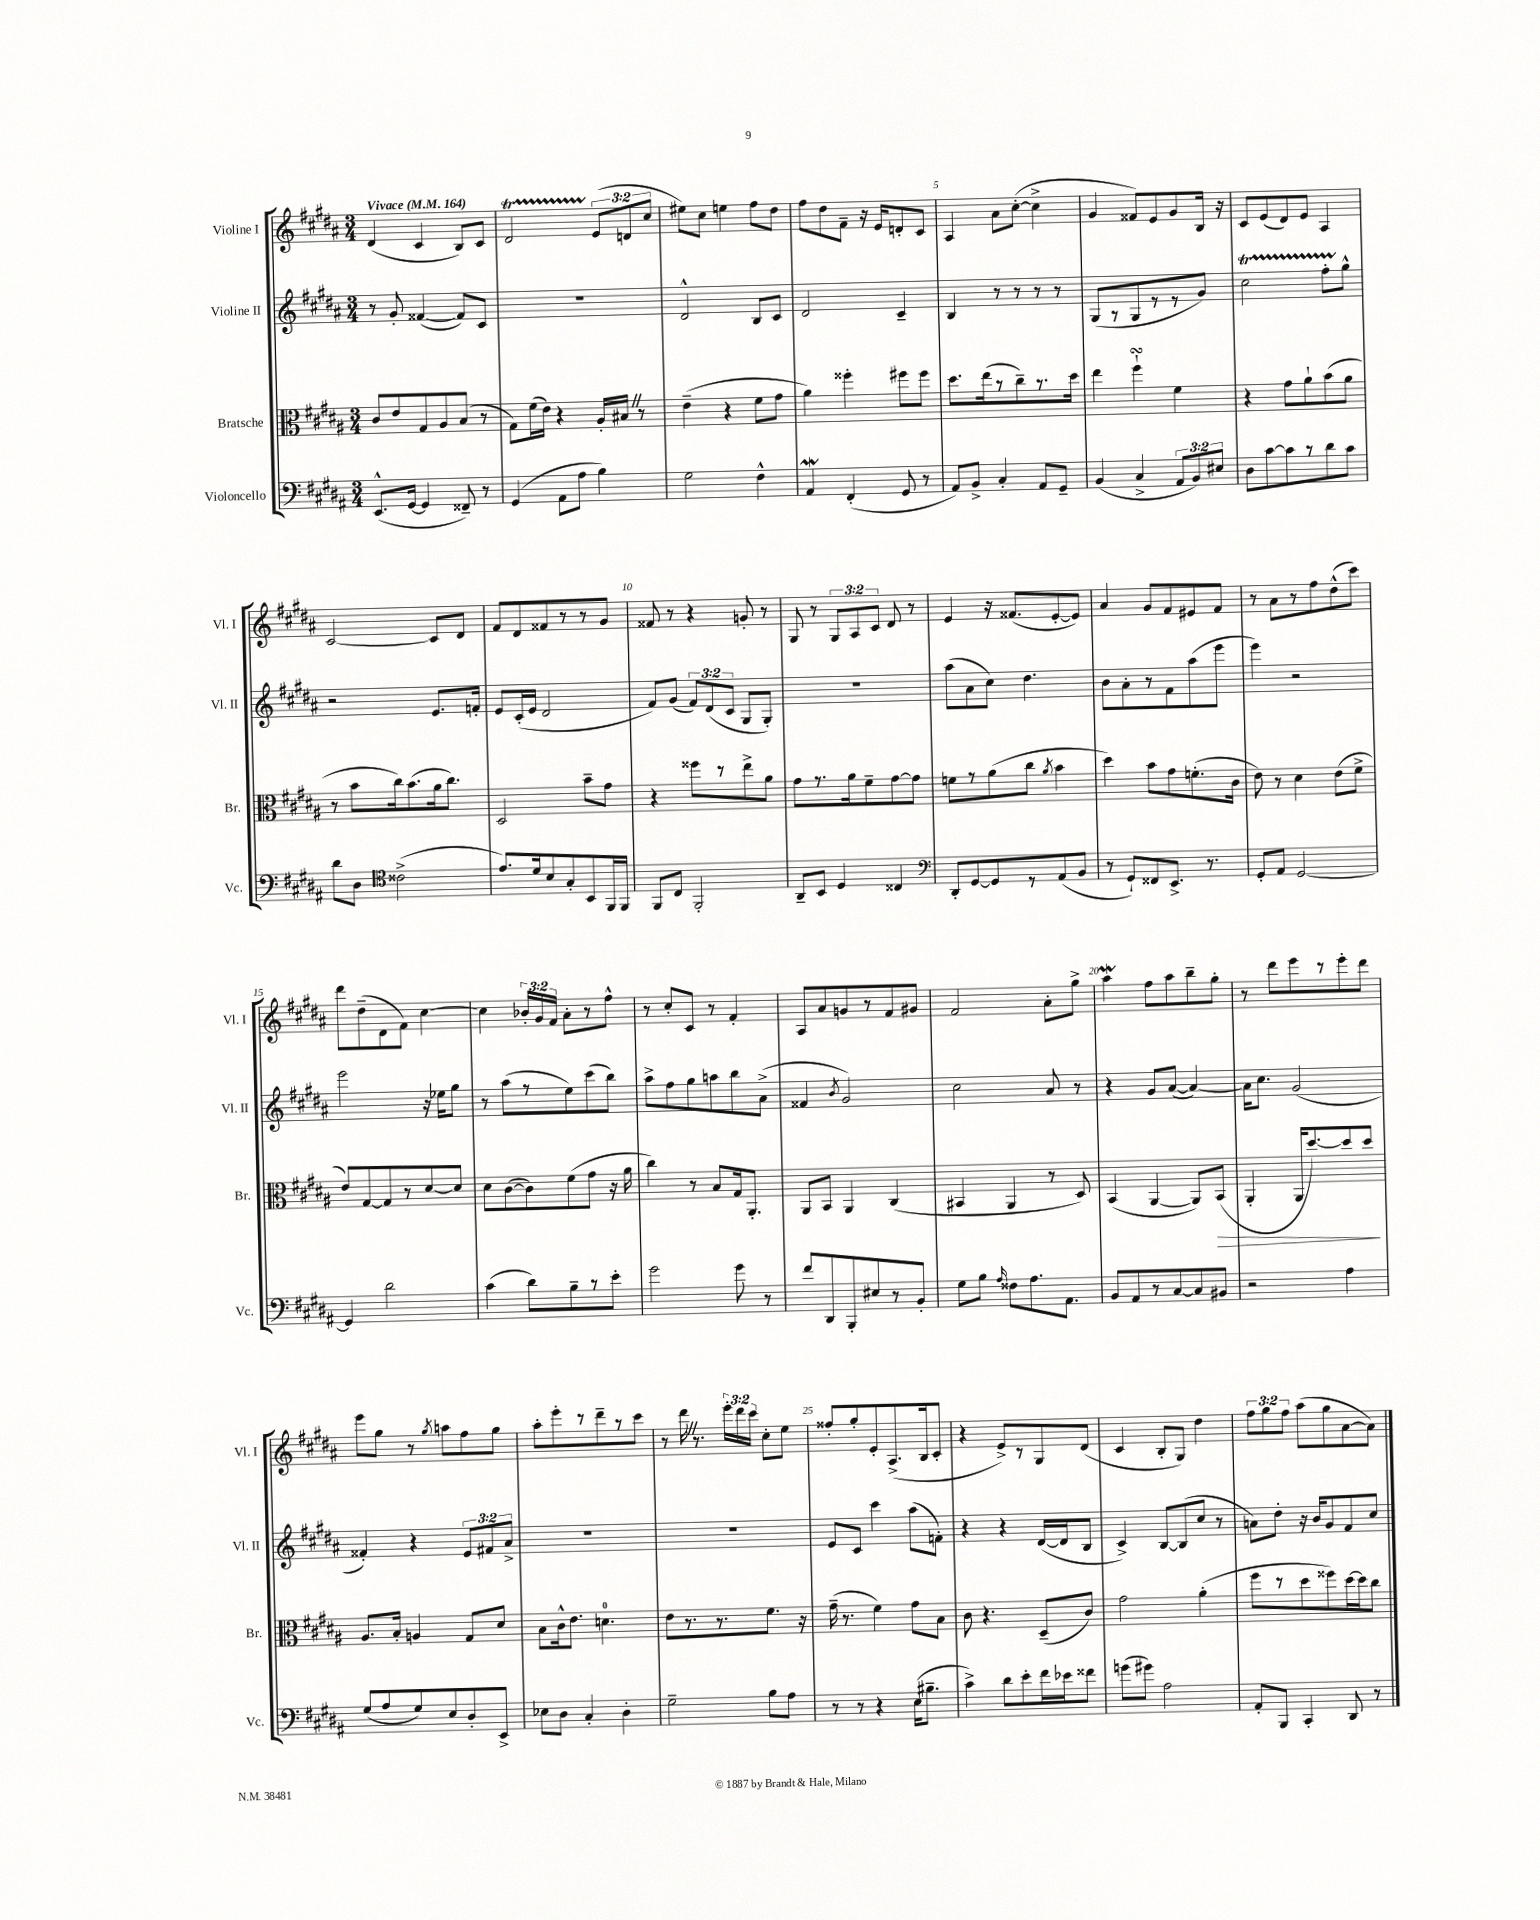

**kern	**kern	**dynam	**kern	**kern
*part4	*part3	*part3	*part2	*part1
*staff4	*staff3	*staff3	*staff2	*staff1
*I"Violoncello	*I"Bratsche	*	*I"Violine II	*I"Violine I
*I'Vc.	*I'Br.	*	*I'Vl. II	*I'Vl. I
*clefF4	*clefC3	*	*clefG2	*clefG2
*k[f#c#g#d#a#]	*k[f#c#g#d#a#]	*	*k[f#c#g#d#a#]	*k[f#c#g#d#a#]
*M3/4	*M3/4	*	*M3/4	*M3/4
*MM164	*MM164	*	*MM164	*MM164
=1	=1	=1	=1	=1
!	!	!	!	!LO:TX:a:B:t=Vivace
(8.EE^^/L	8c#/L	.	8r	(4d#/
.	8e/	.	8g#'/	.
[16GG#/Jk	.	.	.	.
4GG#/]	8G#/	.	([4f##X/	4c#/
.	8A#/	.	.	.
8FF##X~/)	(8B/J	.	8f##/L])	8B/L)
8r	8r	.	8c#/J	8c#/J
=2	=2	=2	=2	=2
(4GG#/	8G#\L)	.	2.r	2d#t/
.	(16f#\L	.	.	.
.	16e\JJ)	.	.	.
8AA#\L	4r	.	.	.
8A#\J	.	.	.	.
4B\)	16A#'/LL	.	.	(12e/L
.	16B#XZ/JJ	.	.	.
.	.	.	.	12dn/
.	8r	.	.	.
.	.	.	.	12cc#/J
=3	=3	=3	=3	=3
2G#\	(4e~\	.	2d#^^/	8ee#X\L)
.	.	.	.	8cc#\J
.	4r	.	.	4een\
4F#^^\	8f#\L	.	8B/L	8ff#\L
.	8g#\J	.	8c#/J	8dd#\J
=4	=4	=4	=4	=4
4AA#W/	4a#\)	.	2d#/	8ff#\L
.	.	.	.	8dd#\
(4FF#'/	4ff##X'\	.	.	8f#~\J
.	.	.	.	16r
.	.	.	.	16e/KL
8GG#/	8ff#X\L	.	4c#~/	8dn'/
8r	8ff#\J	.	.	8c#/J
=5	=5	=5	=5	=5
8AA#/L)	8.dd#\L	.	4B/	4A#/
8BB^/J	.	.	.	.
.	(16ee\k	.	.	.
4C#'/	8r	.	8r	8a#\L
.	8cc#~\)	.	8r	([8cc#'\J
8AA#/L	8.r	.	8r	4cc#^\]
8GG#~/J	.	.	8r	.
.	16dd#\Jk	.	.	.
=6	=6	=6	=6	=6
(4BB/	4ee\	.	(8G#/L	4g#/
.	.	.	8r	.
4C#^/	4ff#sSSS`\	.	8G#/	8f##X/L)
.	.	.	8r	8e/
12AA#/L	4f#\	.	8r	8g#/
12BB/)	.	.	.	.
.	.	.	8g#/J)	16B/Jk
12E#X/J	.	.	.	.
.	.	.	.	16r
=7	=7	=7	=7	=7
8D#\L	4r	.	2cc#T\	8c#/L
[8c#\	.	.	.	(8e/
8c#\]	8g#\L	.	.	8d#/)
8r	8a#`\	.	.	8e/J
8d#\	(8b\	.	8ff#TTT'\L	4A#/
8c#\J	8a#\J	.	8gg#^^\J	.
!!LO:LB:g=z
=8	=8	=8	=8	=8
8d#\L	8r	.	2r	[2c#/
8D#\J	8b\L	.	.	.
*clefC4	*	*	*	*
(2c##X^\	16cc#\k)	.	.	.
.	(8.b\	.	.	.
.	16a#\k	.	8.e/L	8c#/L]
.	8.cc#\J)	.	.	.
.	.	.	.	8d#/J
.	.	.	16fn'/Jk	.
=9	=9	=9	=9	=9
8.e/L)	2D#/	.	8e/L	8f#/L
.	.	.	(16c#'/L	8d#/
16d#/k	.	.	16e/JJ	.
8B/	.	.	2d#/	8f##X/
8G#'/	.	.	.	8r
8BB/	8b~\L	.	.	8r
16FF#/L	8g#\J	.	.	8g#/J
16FF#/JJ	.	.	.	.
=10	=10	=10	=10	=10
8FF#/L	4r	.	8f#/L)	8f##X/
8C#/J	.	.	(8g#/J	8r
2FF#'/	8ff##X\L	.	12f#/L)	4r
.	.	.	(12d#/	.
.	8r	.	.	.
.	.	.	12c#/J	.
.	8ee^\	.	8G#/L	8gn'/
.	8a#\J	.	8G#'/J)	8r
=11	=11	=11	=11	=11
8AA#~/L	8g#\L	.	2.r	8G#/
8BB/J	8.r	.	.	8r
4D#/	.	.	.	12G#/L
.	16a#\k	.	.	.
.	.	.	.	12A#/
.	8f#~\	.	.	.
.	.	.	.	12c#/J
4C##X/	[8g#\	.	.	8d#/
.	8g#\J]	.	.	8r
=12	=12	=12	=12	=12
*clefF4	*	*	*	*
8DD#'/L	8fn\L	.	(8aa#\L	4e/
[8GG#/	8r	.	8a#\	.
8GG#/]	(8a#\	.	8cc#\J)	16r
.	.	.	.	(8.f##X/L
8r	8cc#\J	.	4.dd#\	.
.	8qa#/	.	.	.
(8AA#/	4b\	.	.	[8e'/
8BB/J	.	.	.	8e/J])
=13	=13	=13	=13	=13
8r	4dd#\)	.	8b\L	4a#/
8GG#`/L)	.	.	8a#'\	.
8FF##X/	8b\L	.	8r	8g#/L
8.EE^/J	8g#\	.	8f#\	8f#/
.	(8.fn'\	.	(8aa#\	8e#X/
8.r	.	.	.	.
.	.	.	8eee\J	8f#/J
.	16c#\Jk	.	.	.
=14	=14	=14	=14	=14
8GG#'/L	8e\)	.	4eee\)	8r
8AA#/J	8r	.	.	8a#\L
[2GG#/	4d#\	.	2r	8r
.	.	.	.	8ff#\
.	(8e\L	.	.	(8dd#^^\
.	8f#^\J	.	.	8ccc#\J)
!!LO:LB:g=z
=15	=15	=15	=15	=15
4GG#/]	8e/L)	.	2eee\	8ddd#\L
.	[8G#/	.	.	(8dd#~\
2d#\	8G#/]	.	.	8d#\
.	8r	.	.	8f#\J)
.	[8d#/	.	16r	[4cc#\
.	.	.	16ee-X\KL	.
.	8d#/J]	.	8gg#\J	.
=16	=16	=16	=16	=16
(4c#\	8d#\L	.	8r	4cc#\]
.	([8c#\	.	(8aa#\L	.
8d#\L)	8c#\])	.	8r	24b-X'/LL
.	.	.	.	24g#/
.	.	.	.	24f#/JJ
8B~\	(8f#\	.	8ee\)	8a#'\L
8r	8g#\J	.	(8ccc#\	8r
8e'\J	16r	.	8bb\J)	8ff#^^\J
.	16a#\	.	.	.
=17	=17	=17	=17	=17
2g#\	4cc#\)	.	8aa#^\L	8r
.	.	.	8ff#\	8cc#'/L
.	8r	.	8gg#\	8c#/J
.	8B/L	.	8aan\	8r
8g#\	16G#/k	.	8bb\	4f#'/
.	8.AA#'/J	.	.	.
8r	.	.	(8a#^\J	.
=18	=18	=18	=18	=18
8f#/L	8AA#/L	.	4f##X/	8A#/L
8DD#/	8BB/J	.	.	8a#/
.	.	.	8qb/	.
8BBB'/	4AA#/	.	2g#/)	8gn/
8E#X/	.	.	.	8r
8r	(4C#/	.	.	8f#/
8BB'/J	.	.	.	8g#X/J
=19	=19	=19	=19	=19
8G#\L	4BB#X/	.	2cc#\	2f#/
8B\J	.	.	.	.
16qqA#/	.	.	.	.
8F##X\L	4AA#/	.	.	.
8.A#\	.	.	.	.
.	8r	.	8a#/	8a#'\L
8.AA#\J	.	.	.	.
.	8D#/)	.	8r	8gg#^\J
=20	=20	=20	=20	=20
8BB/L	(4BB/	.	4r	4aa#W\
8AA#/	.	.	.	.
8r	[4AA#/	.	8g#/L	8ff#\L
[8C#/	.	.	([8a#/J	8aa#\
8C#/]	8AA#/L])	.	4a#/_)	8bb~\
!	!	!LO:HP:b	!	!
8BB#X/J	(8BB/J	>	.	8gg#'\J
=21	=21	=21	=21	=21
2r	4AA#'/	.	16a#\KL]	8r
.	.	.	8.cc#\J	.
.	.	.	.	8ddd#\L
.	16AA#/KL	.	(2g#/	8eee\
.	[8.dd#/)	.	.	.
.	.	.	.	8r
4A#\	8dd#/]	.	.	8eee'\
.	8dd#/J	.	.	8ddd#\J
.	.	]	.	.
!!LO:LB:g=z
=22	=22	=22	=22	=22
(8G#/L	8.A#/L	.	4f##X'/)	8eee\L
8A#/	.	.	.	8gg#\J
.	16B'/Jk	.	.	.
8G#/)	4An/	.	4r	8r
.	.	.	.	8qgg#/
8E/	.	.	.	8aan\L
8D#'/	8G#/L	.	12e/L	8ff#\
.	.	.	12f#X/	.
8EE^/J	8d#/J	.	.	8gg#\J
.	.	.	12a#^/J	.
=23	=23	=23	=23	=23
8E-X\L	8B\L	.	2.r	8aa#'\L
8D#\J	16c#^^\k	.	.	8eee'\
.	8.e\J	.	.	.
4C#'/	.	.	.	8r
.	4.dn\	.	.	8ddd#~\
4D#'\	.	.	.	8r
.	.	.	.	8ccc#\J
=24	=24	=24	=24	=24
2G#~\	8e\L	.	2.r	8r
.	8.r	.	.	16ddd#Z\
.	.	.	.	8.r
.	8.r	.	.	.
.	.	.	.	24eee'\LL
.	.	.	.	24ddd#\
.	.	.	.	24ccc#\JJ
8B\L	8.f#\J	.	.	8cc#'\L
8A#\J	.	.	.	8ee\J
.	16r	.	.	.
=25	=25	=25	=25	=25
8r	(16g#~\	.	8e/L	8ff##X'/L
.	8.r	.	.	.
8r	.	.	8c#/J	8gg#'/
4r	4f#\)	.	4ccc#\	8e'/
.	.	.	.	(8.A#^/
(16E\KL	8g#\L	.	(8aa#\L	.
8.B#X~\J	.	.	.	16B/k
.	8B\J	.	8fn'\J)	8c#'/J
=26	=26	=26	=26	=26
4c#^\)	8c#\	.	4r	4r
.	4.r	.	.	.
8d#\L	.	.	4r	8e^/L)
8e'\	.	.	.	8r
16f#\L	(8D#~/L	.	([16d#/LL	8G#/
16e-X\J	.	.	16d#/J]	.
8f##X\J	8c#/J)	.	8B/J	(8d#/J
=27	=27	=27	=27	=27
(8gn\L	2g#\	.	4c#^/)	4c#/
8g#X\J)	.	.	.	.
2A#\	.	.	[8B/L	8B'/L
.	.	.	(8B/]	8G#/J)
.	(4a#'\	.	8cc#/J	4dd#\
.	.	.	8r	.
=28	=28	=28	=28	=28
8AA#'/L	8ff#\L	.	8an\L)	12ff#\L
.	.	.	.	12gg#\
8BBB/J	8r	.	8dd#'\J	.
.	.	.	.	12ff#\J
4CC#'/	8dd#\	.	16r	(8aa#\L
.	.	.	16b/KL	.
.	8ff##X\)	.	8g#/	8gg#\
8DD#/	[16dd#\L	.	8f#/	[8a#\
.	16dd#\J]	.	.	.
8r	8cc#\J	.	8cc#/J	8a#\J])
==	==	==	==	==
*-	*-	*-	*-	*-
